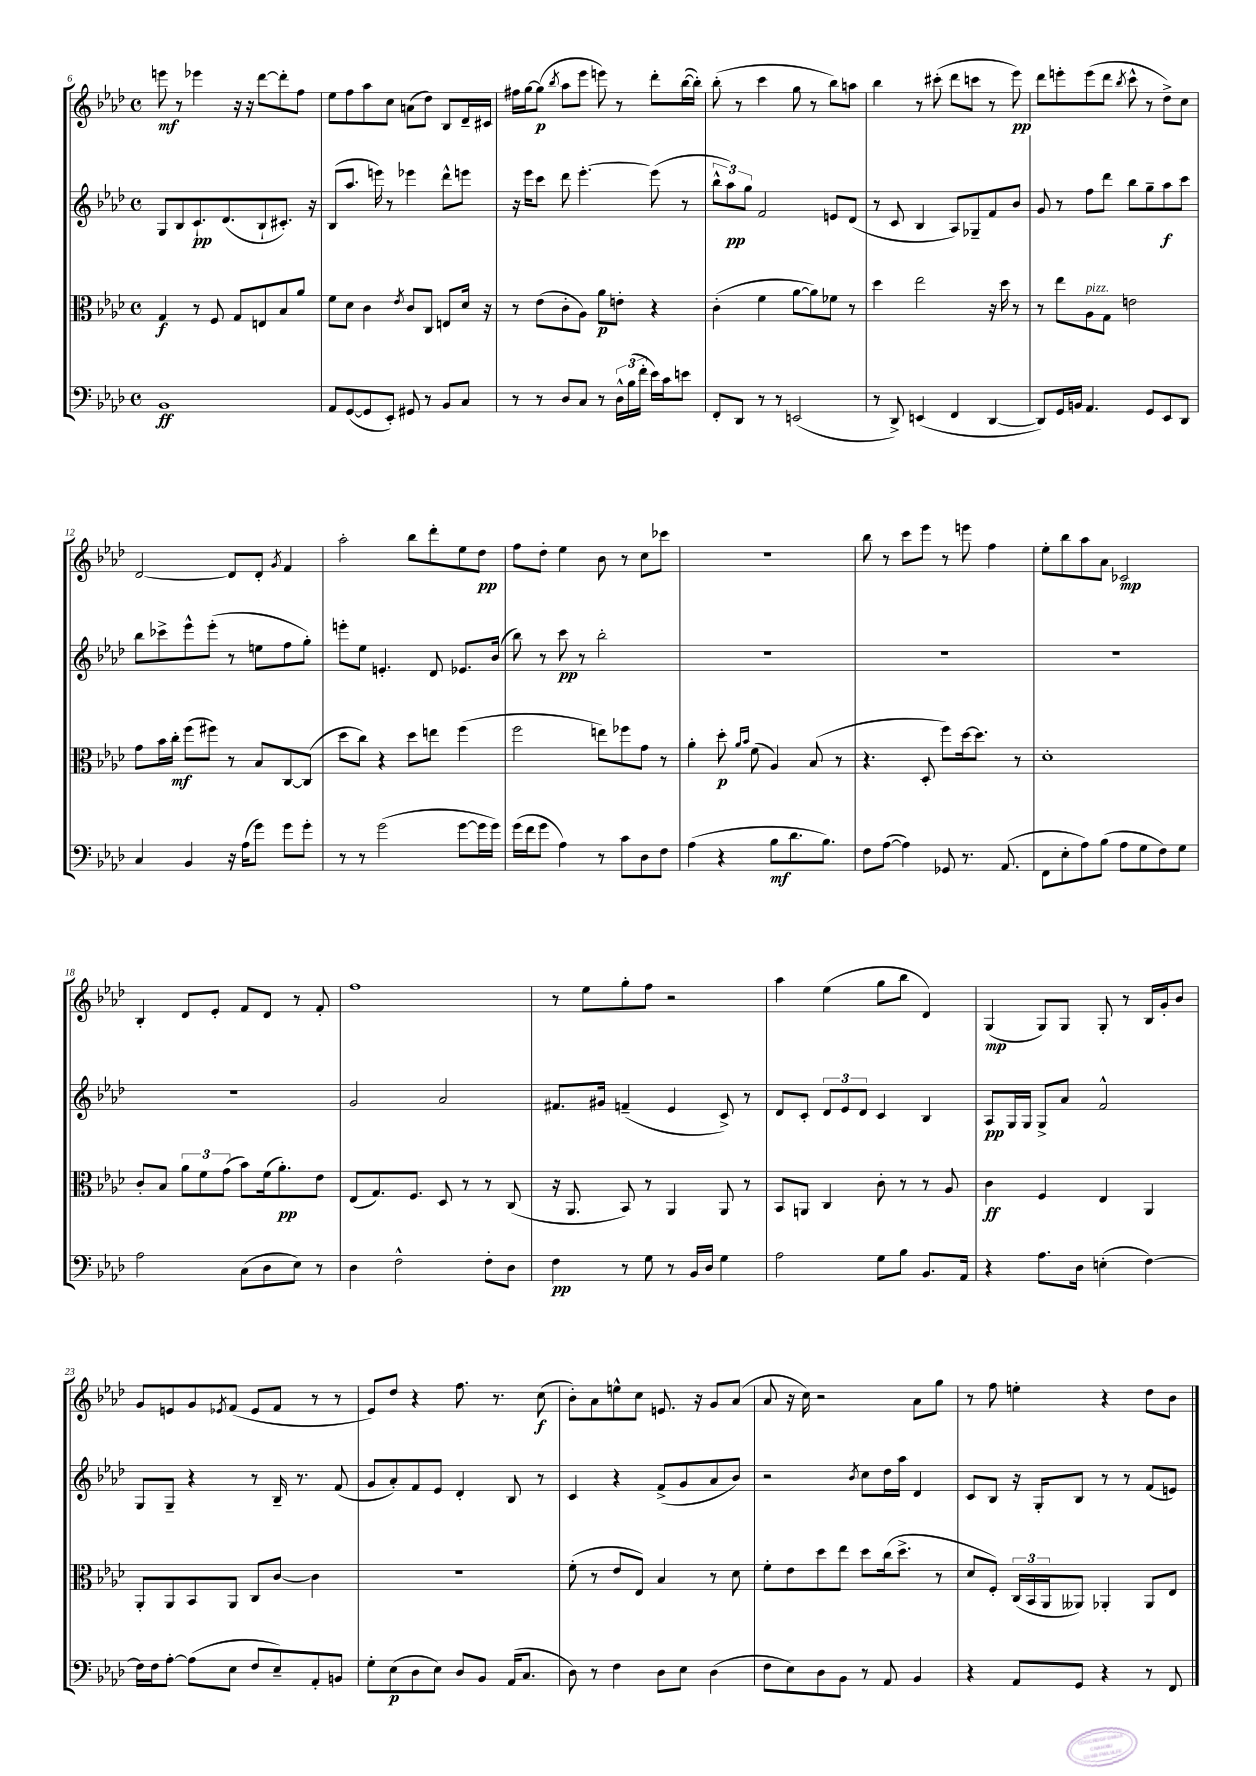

**kern	**kern	**kern	**kern
*staff4	*staff3	*staff2	*staff1
*clefF4	*clefC3	*clefG2	*clefG2
*k[b-e-a-d-]	*k[b-e-a-d-]	*k[b-e-a-d-]	*k[b-e-a-d-]
*M4/4	*M4/4	*M4/4	*M4/4
*met(c)	*met(c)	*met(c)	*met(c)
1BB-	4G/	8G/L	8eee\
.	.	8B-/	8r
.	8r	8.c`/	4eee-\
.	8F/	.	.
.	.	(8.d-/	.
.	8G/L	.	16r
.	.	.	16r
.	8E/	8B-`/	[8ddd-\L
.	8B-/	8.c#'/J)	8ddd-'\]
.	8a-/J	.	8ff\J
.	.	16r	.
=	=	=	=
8AA-/L	8f\L	(8B-/L	8ee-\L
([8GG/	8d-\J	8.aa-/J	8ff\
8GG/]	4c\	.	8aa-\
.	.	16eee\)	.
8EE-'/J)	.	8r	8cc\J
.	8qe-/	.	.
8GG#/	8c/L	4eee-\	(8a\L
8r	8C/J	.	8dd-\J)
8BB-/L	8E/L	8ddd-^^\L	8B-/L
8C/J	16d-/Jk	8eee\J	16d-~/L
.	16r	.	16c#/JJ
=	=	=	=
8r	8r	16r	16ff#\LL
.	.	16eee-\LK	[16gg\J
8r	(8e-\L	8ccc\J	(8gg\]J
.	.	.	8qbb-/
8D-/L	8c'\	8ddd-\	8aa-\L
8C/J	8A-\J)	[4.eee-'\	8eee-\J
8r	8a-\L	.	8eee\)
24D-^^\LL	8e'\J	.	8r
(24B-\	.	.	.
24f'\JJ	.	.	.
16e-\LL)	4r	(8eee-\]	8ddd-'\L
16c\J	.	.	.
8e\J	.	8r	([16bb-\L
.	.	.	16bb-'\]JJ)
=	=	=	=
8FF'/L	(4c'\	12bb-^^\L	(8bb-'\
.	.	12aa-\)	.
8DD-/J	.	.	8r
.	.	12gg\J	.
8r	4f\	2f/	4ccc\
8r	.	.	.
(2EE/	[8a-\L	.	8gg\
.	8a-\])	.	8r
.	8f-\J	8e/L	8bb-\L)
.	8r	(8d-/J	8aa\J
=	=	=	=
8r	4dd-\	8r	4bb-\
8DD-^/)	.	8c/	.
(4EE/	2ee-\	4B-/	8r
.	.	.	(8ccc#'\
4FF/	.	8A-/L)	8ddd-\L
.	.	8G-~/	8ccc\J
[4DD-/	16r	8f/	8r
.	16dd-\	.	.
.	8r	8b-/J	8eee-\)
=	=	=	=
8DD-/]L)	8r	8g/	8ddd-\L
16GG/L	8ee-\L	8r	8eee'\
16BB/JJ	.	.	.
4.AA-/	8A-\	8ff\L	(8eee\
.	8G\J	8ddd-\J	8ddd-\J
.	.	.	8qbb-/
.	2e\	8bb-\L	8ccc^^\
8GG/L	.	8gg~\	8r
8EE-/	.	8aa-\	8dd-^\L)
8DD-/J	.	8ccc\J	8cc\J
=	=	=	=
4C/	8g\L	8bb-\L	[2d-/
.	16b-\L	8ccc-^\	.
.	16cc'\JJ	.	.
4BB-/	(8ff\L	8eee-^^\	.
.	8ff#\J)	(8eee-'\J	.
16r	8r	8r	8d-/]L
(16A-\LK	.	.	.
8g\J)	8B-/L	8ee\L	8d-'/J
.	.	.	8qg/
8g\L	[8C/	8ff\	4f/
8g'\J	(8C/]J	8gg'\J)	.
=	=	=	=
8r	8dd-\L	8eee'\L	2aa-'\
8r	8cc\J)	8ee-\J	.
(2g\	4r	4.e'/	.
.	8dd-\L	.	8bb-\L
.	8ee\J	8d-/	8ddd-'\
[8g\L	(4ff\	8.e-/L	8ee-\
16g\]L	.	.	8dd-\J
16g\JJ)	.	(16b-/Jk	.
=	=	=	=
(16g\LL	2ff\	8bb-\)	8ff\L
16f\J	.	.	.
8g\J	.	8r	8dd-'\J
4A-\)	.	8ccc\	4ee-\
.	.	8r	.
8r	8ee\L)	2bb-'\	8b-\
8c\L	8ff-\	.	8r
8D-\	8g\J	.	8cc\L
8F\J	8r	.	8ccc-\J
=	=	=	=
(4A-\	4a-'\	1r	1r
4r	8dd-'\	.	.
.	16qqa-/LL	.	.
.	16qqb-/JJ	.	.
.	(8f\	.	.
8B-\L	4A-/)	.	.
8.d-\	.	.	.
.	(8B-/	.	.
8.B-\J)	.	.	.
.	8r	.	.
=	=	=	=
8F\L	4.r	1r	8bb-\
([8A-\J	.	.	8r
4A-\])	.	.	8ccc\L
.	8D-'/	.	8eee-\J
8GG-/	8ff\L)	.	8r
8.r	[16dd-\k	.	8eee\
.	8.dd-\]J	.	.
.	.	.	4ff\
(8.AA-/	.	.	.
.	8r	.	.
=	=	=	=
8FF\L	1d-'	1r	8ee-'\L
8E-'\	.	.	8bb-\
8A-\)	.	.	8aa-\
(8B-\J	.	.	8a-\J
8A-\L	.	.	2c-/
8G\	.	.	.
8F\)	.	.	.
8G\J	.	.	.
=	=	=	=
2A-\	8c'/L	1r	4B-'/
.	8B-/J	.	.
.	12a-\L	.	8d-/L
.	12f\	.	.
.	.	.	8e-'/J
.	(12g\J	.	.
(8C\L	8b-\L)	.	8f/L
8D-\	(16f\k	.	8d-/J
.	8.a-'\)	.	.
8E-\J)	.	.	8r
8r	8e-\J	.	8f'/
=	=	=	=
4D-\	(8E-/L	2g/	1ff
.	8.G/)	.	.
2F^^\	.	.	.
.	8.F/J	.	.
.	8D-/	2a-/	.
.	8r	.	.
8F'\L	8r	.	.
8D-\J	(8C/	.	.
=	=	=	=
4F\	16r	8.f#/L	8r
.	8.AA-/	.	.
.	.	.	8ee-\L
.	.	16g#/Jk	.
8r	8BB-/)	(4f~/	8gg'\
8G\	8r	.	8ff\J
8r	4AA-/	4e-/	2r
16BB-/LL	.	.	.
16D-/JJ	.	.	.
4G\	8AA-/	8c^/)	.
.	8r	8r	.
=	=	=	=
2A-\	8BB-/L	8d-/L	4aa-\
.	8AA/J	8c'/J	.
.	4C/	12d-/L	(4ee-\
.	.	12e-/	.
.	.	12d-/J	.
8G\L	8c'\	4c/	8gg\L
8B-\J	8r	.	8bb-\J
8.BB-/L	8r	4B-/	4d-/)
.	8A-/	.	.
16AA-/Jk	.	.	.
=	=	=	=
4r	4c\	8A-/L	(4G/
.	.	16G/L	.
.	.	16G/JJ	.
8.A-\L	4F/	8G^/L	8G/L)
.	.	8a-/J	8G/J
16D-\Jk	.	.	.
(4E'\	4E-/	2f^^/	8G'/
.	.	.	8r
[4F\)	4AA-/	.	16B-/LL
.	.	.	16g'/J
.	.	.	8b-/J
=	=	=	=
16F\]LL	8AA-'/L	8G/L	8g/L
16F\J	.	.	.
[8A-'\J	8AA-/	8G~/J	8e/
(8A-\]L	8BB-/	4r	8g/
.	.	.	8qe-/
8E-\J	8AA-/J	.	(8f/J
8F/L	8C/L	8r	8e-/L
8E-~/)	[8c/J	16B-~/	8f/J
.	.	8.r	.
8AA-'/	4c\]	.	8r
8BB/J	.	(8f/	8r
=	=	=	=
8G'\L	1r	8g/L	8e-/L)
(8E-\	.	8a-'/)	8dd-/J
8D-\	.	8f/	4r
8E-\J)	.	8e-/J	.
8D-/L	.	4d-'/	8.ff\
8BB-/J	.	.	.
.	.	.	8.r
(16AA-/LK	.	8B-/	.
8.C/J	.	.	.
.	.	8r	(8cc\
=	=	=	=
8D-\)	(8f'\	4c/	8b-'\L)
8r	8r	.	8a-\
4F\	8e-/L	4r	8ee^^\
.	8E-/J)	.	8cc\J
8D-\L	4B-/	(8f^/L	8.e/
8E-\J	.	8g/	.
.	.	.	16r
(4D-\	8r	8a-/	8g/L
.	8d-\	8b-/J)	(8a-/J
=	=	=	=
8F\L	8f'\L	2r	8a-/
8E-\)	8e-\	.	16r
.	.	.	16cc\)
8D-\	8dd-\	.	2r
8BB-\J	8ee-\J	.	.
.	.	8qb-/	.
8r	8dd-\L	8cc\L	.
8AA-/	(16cc\k	16dd-\L	.
.	8.dd-^\J	16aa-\JJ	.
4BB-/	.	4d-/	8a-\L
.	8r	.	8gg\J
=	=	=	=
4r	8d-/L	8c/L	8r
.	8F'/J)	8B-/J	8ff\
8AA-/L	(24C/LL	16r	4ee'\
.	24BB-/	.	.
.	.	16G'/LK	.
.	24AA-/J	.	.
8GG/J	8AA--/J)	8B-/J	.
4r	4AA-'/	8r	4r
.	.	8r	.
8r	8AA-/L	(8f/L	8dd-\L
8FF/	8E-/J	8e/J)	8b-\J
==	==	==	==
*-	*-	*-	*-
